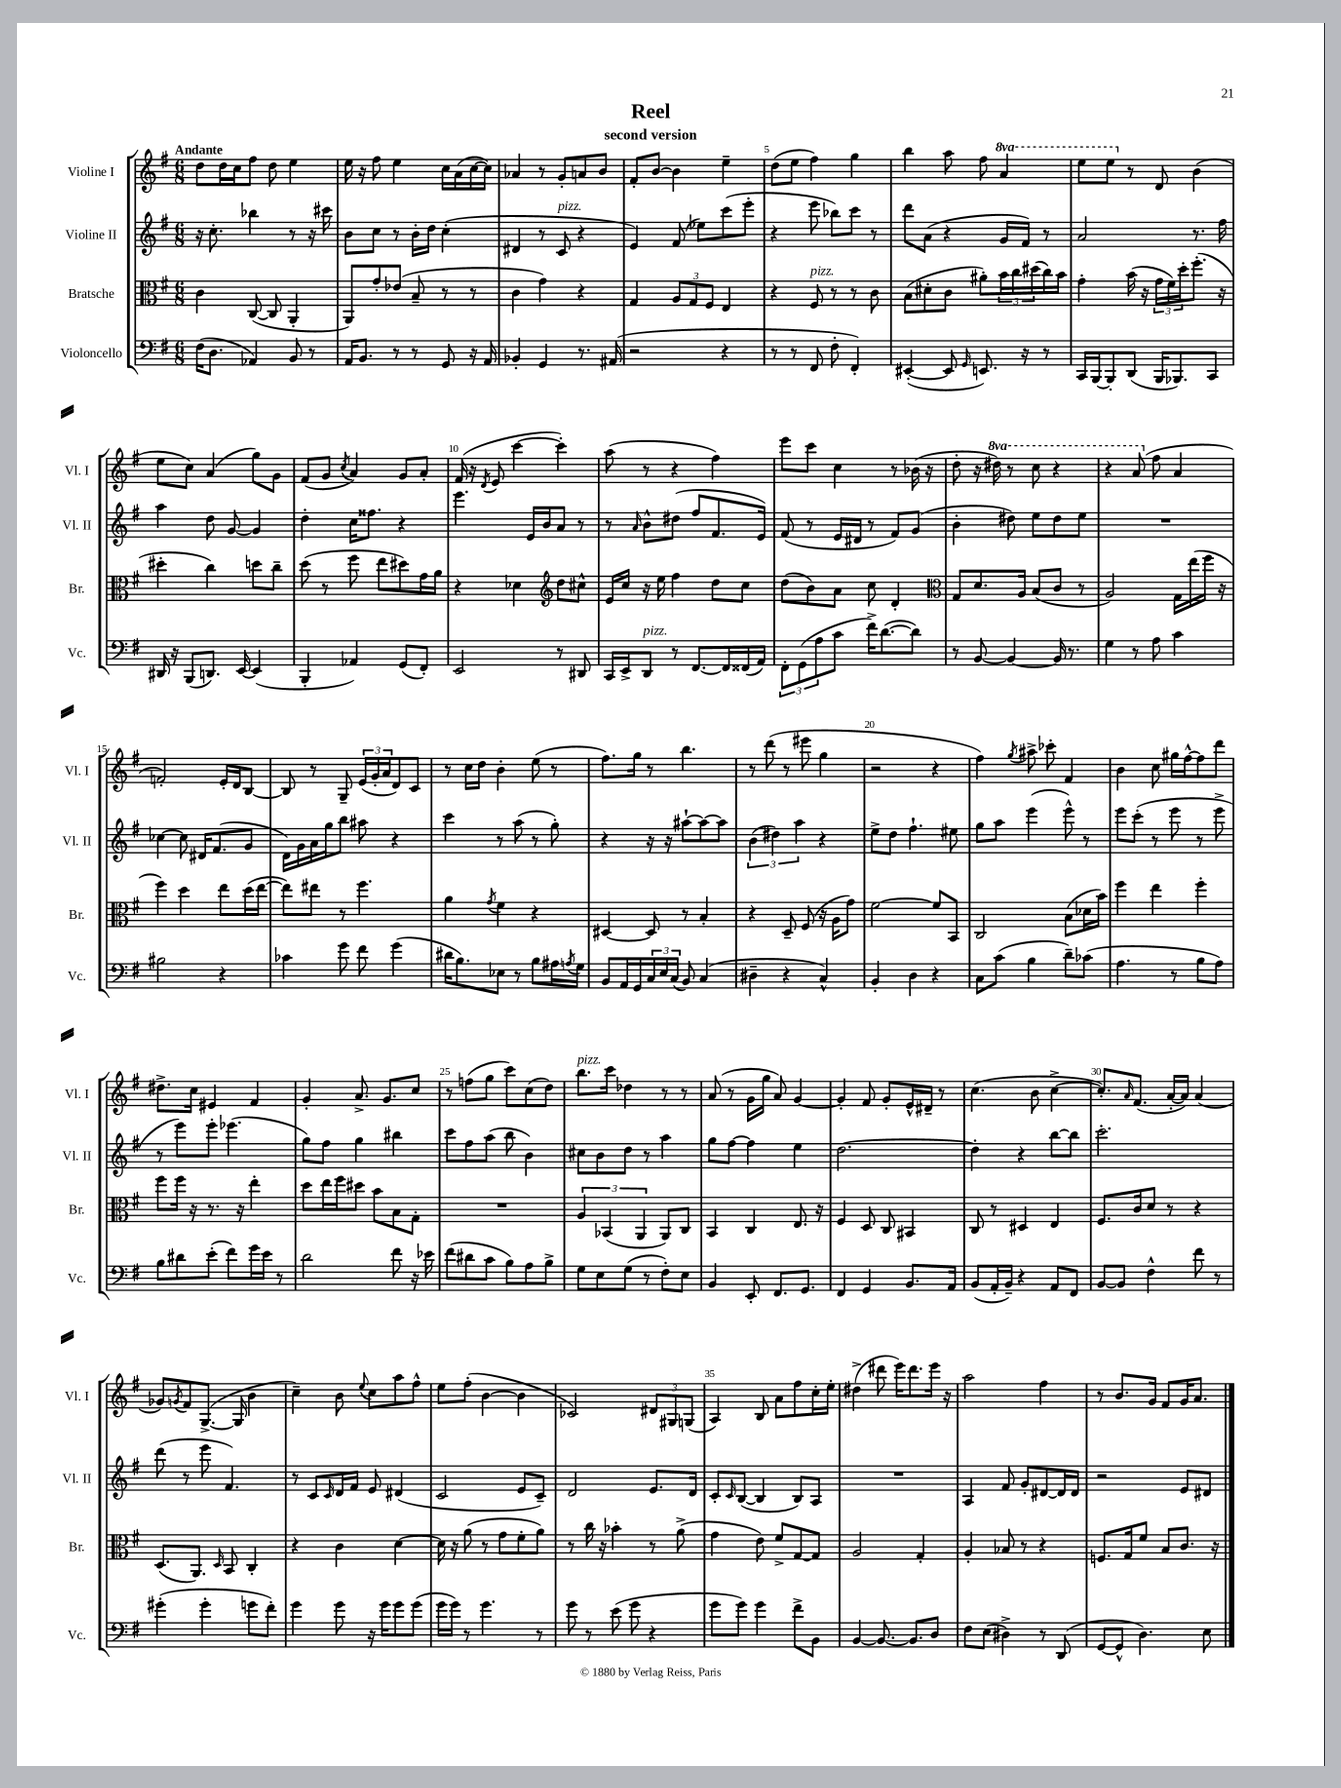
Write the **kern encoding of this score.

**kern	**kern	**kern	**kern
*staff4	*staff3	*staff2	*staff1
*clefF4	*clefC3	*clefG2	*clefG2
*k[f#]	*k[f#]	*k[f#]	*k[f#]
*M6/8	*M6/8	*M6/8	*M6/8
(16F#\LK	4c\	16r	8dd\L
8.D\J	.	8.cc'\	.
.	.	.	16dd\L
.	.	.	16cc\J
4AA-/)	([8C/	4bb-\	8ff#\J
.	8C/]	.	8dd\
8BB/	4AA'/	8r	4ee\
8r	.	16r	.
.	.	16ccc#\	.
=	=	=	=
16AA/LK	8AA/L)	8b\L	16ee\
8.BB/J	.	.	16r
.	8g'/	8cc\J	8ff#\
8r	(8e-/J	8r	4ee\
8r	8B~/	16b'\LL	.
.	.	16dd\JJ	.
8GG/	8r	(4cc'\	16cc\LL
.	.	.	(16a\
16r	8r	.	[16cc\
16AA/	.	.	16cc\]JJ)
=	=	=	=
4BB-'/	4c\	4d#/	4a-/
4GG/	4g\)	8r	8r
.	.	8c/	8g'/L
8.r	4r	4r	8a/
.	.	.	8b/J
(16AA#/	.	.	.
=	=	=	=
2r	4G/	4e/)	8f#'/L
.	.	.	[8b/J
.	12A/L	(8f#/	4b\]
.	12G/	.	.
.	.	8ee-\L)	.
.	12F#/J	.	.
4r	4E/	(8ccc\	4ee~\
.	.	8eee'\J	.
=	=	=	=
8r	4r	4r	(8dd\L
8r	.	.	8ee\J
8FF#/	8F#/	8eee\	4ff#\)
8F#'\	8r	8bb-\L)	.
4FF#'/)	8r	8ccc\J	4gg\
.	8c\	8r	.
=	=	=	=
([4EE#'/	(8B\L	8ddd\L	4bb\
.	8d#'\	(8a\J	.
8EE#/]	8c\J	4r	8aa\
16qqGG/	.	.	.
8.EE/)	8a#'\L)	.	8ff#\
.	24b\L	16g/LL	4aa/
.	24cc\	.	.
16r	.	16f#/JJ)	.
.	(24dd#\	.	.
8r	16cc\)	8r	.
.	16b\JJ	.	.
=	=	=	=
16CC/LL	4g'\	2a/	8eee\L
[16BBB/J	.	.	.
8BBB'/]	.	.	8eee\J
(8DD/J	(16b\	.	8r
.	16r	.	.
16BBB/LK	24g\LL	.	8d/
.	24f#\)	.	.
8.BBB-/)	.	.	.
.	24dd'\J	.	.
.	(8.ff#'\J	8.r	(4b\
8CC/J	.	.	.
.	16r	16ff#\	.
=	=	=	=
16DD#/	4dd#'\	4aa\	8ee\L
16r	.	.	.
(8BBB/L	.	.	8cc\J)
8.DD/J)	4cc\)	8dd\	(4a/
.	.	[8g/	.
[16EE/	.	.	.
(4EE/]	8dd\L	4g/]	8gg\L)
.	8cc~\J	.	8g\J
=	=	=	=
4BBB'/	(8dd\	4dd'\	(8f#/L
.	8r	.	8g/J
.	.	.	8qcc/
4AA-/)	8ff#\	16cc\LK	4a/)
.	.	8.ff##\J	.
.	8ee\L	.	.
(8GG/L	8dd#\)	4r	8g/L
8FF#'/J)	16g\L	.	8a'/J
.	16a\JJ	.	.
=	=	=	=
2EE/	4r	4.eee\	(16f#/
.	.	.	16r
.	.	.	8qd/
.	.	.	8e/
.	4d-\	.	[4ccc\
.	.	16e/LL	.
.	.	16b/J	.
*	*clefG2	*	*
8r	8dd\L	8a/J	4ccc'\])
8DD#/	8cc#^^\J	8r	.
=	=	=	=
16CC/LL	16e/LL	8r	(8aa\
16EE^/J	16cc/JJ	.	.
.	.	16qqa/	.
8DD/J	16r	8b^^\L	8r
.	16ee\	.	.
8r	4ff#\	(8dd#\J	4r
[8.FF#/L	.	8ff#/L	.
.	8dd\L	8.f#/	4ff#\)
16FF#/]L	.	.	.
(16FF##/	8cc\J	.	.
16AA/JJ)	.	16e/Jk)	.
=	=	=	=
12FF#'\L	(8dd\L	(8f#/	8eee\L
(12GG\	.	.	.
.	8b\)	8r	8ccc\J
12A\	.	.	.
8c\J	8a\J	16e/LL	4cc\
.	.	16d#/JJ	.
16f#^\LK)	8cc\	8r	.
([8.d\	.	.	.
.	4d'/	8f#/L)	8r
8d\]J)	.	(8g/J	(16b-\
.	.	.	16r
=	=	=	=
*	*clefC3	*	*
8r	8G/L	4b'\	8dd'\
[8BB/	8.d/	.	16r
.	.	.	16ddd#\)
4BB/_	.	8dd#\)	8r
.	16A/Jk	.	.
.	(8B/L	8ee\L	8ccc\
16BB/]	8c/J	8dd#\	4r
8.r	.	.	.
.	8r	8ee\J	.
=	=	=	=
4G\	2A/)	2.r	4r
8r	.	.	(8aa/
8A\	.	.	8ff#\
4c\	16G\LL	.	4a/
.	(16ee\	.	.
.	16ff#\JJ	.	.
.	16r	.	.
=	=	=	=
2B#\	4ff#\)	[4cc-\	2f'/)
.	4dd\	8cc-\]	.
.	.	16d#/LK	.
.	.	(8.f#/	.
4r	8ee\L	.	16e'/LL
.	.	.	16d/J
.	(16dd\L	8g/J	[8B/J
.	[16ee\JJ	.	.
=	=	=	=
4c-\	8ee\]L)	16d\LL)	8B/]
.	.	16g\	.
.	8ee#\J	16a\	8r
.	.	16gg\J	.
8g\	8r	8bb\J	8G~/
8f#\	4.ff#\	8aa#\	(24e/LL
.	.	.	24g'/
.	.	.	24a/J
(4g\	.	4r	8d/)
.	.	.	8c/J
=	=	=	=
16d#\LK	4a\	4ccc\	8r
8.B\)	.	.	.
.	.	.	16cc\LL
.	.	.	16dd\JJ
.	8qg/	.	.
8E-\J	4f#\	8r	4b'\
8r	.	(8aa\	.
8B\L	4r	8r	(8ee\
16A#\L	.	8gg'\)	8r
8qA/	.	.	.
16G\JJ	.	.	.
=	=	=	=
8BB/L	[4D#/	4r	8.ff#\L)
16AA/L	.	.	.
16GG/	.	.	16gg\Jk
24C/	8D#/]	16r	8r
24E/	.	.	.
.	.	16r	.
(24C/JJ	.	.	.
8BB/)	8r	[8aa#`\L	4.bb\
(4C/	4B'/	8aa#\_	.
.	.	8aa#\]J	.
=	=	=	=
4D#~\	4r	(6b\	8r
.	.	.	(8ddd\
.	.	6dd#\)	.
4r	8D~/	.	8r
.	.	6aa\	.
.	(8F#/	.	8eee#\
4C^^/)	16r	4r	4gg\
.	16A\LK	.	.
.	8g\J)	.	.
=	=	=	=
4BB'/	[2f#\	8ee^\L	2r
.	.	8dd\J	.
4D\	.	4.ff#`\	.
4r	8f#/]L	.	4r
.	8BB/J	8ee#\	.
=	=	=	=
8C\L	2C/	8gg\L	4ff#\)
(8c\J	.	8aa\J	.
.	.	.	8qgg/
4B\	.	(4eee\	8aa#^\
.	.	.	8ccc-'\
8d~\L)	(8B\L	8eee^^\)	4f#/
(8c-\J	16d-\L	8r	.
.	16b\JJ)	.	.
=	=	=	=
4.A\	4ff#\	8eee\L	4b\
.	.	(8ccc'\J	.
.	4ee\	8r	8cc\
8r	.	8eee\	16gg#\LL
.	.	.	[16ff#^^\J
8B\L	4ff#'\	8r	8ff#\]
8A\J)	.	8eee^\	8ddd\J
=	=	=	=
8B\L	8ff#\L	8r	8.dd#^\L
8d#\	16ff#\Jk	8eee\L)	.
.	16r	.	16cc\Jk
(8e'\J	8.r	8eee'\J	4e#/
8f#\L)	.	(4.eee-\	.
.	16r	.	.
16g\L	4ee'\	.	4f#/
16e\JJ	.	.	.
8r	.	.	.
=	=	=	=
2d\	8dd\L	8gg\L)	4g'/
.	16ee\L	8ff#\J	.
.	16ff#\J	.	.
.	8dd#\J	4gg\	8.a^/
.	8b\L	.	.
.	.	.	8.g/L
8f#\	8B\	4bb#\	.
16r	8G'\J	.	8cc/J
16e-\	.	.	.
=	=	=	=
(8f#\L	2.r	8ccc\L	8r
8d#\	.	8ff#\	(8ff\L
8c\J	.	(8aa\J	8gg\J
8B\L)	.	8bb\	8ccc\L)
8A\	.	4b\)	(8cc\
8B^\J	.	.	8dd\J)
=	=	=	=
8G\L	6A/	8cc#\L	8.bb\L
8E\	.	8b\	.
.	(6BB-/	.	.
.	.	.	16ccc\Jk
(8G\J	.	8dd\J	4dd-\
.	6AA/	.	.
8r	.	8r	.
8F#'\L)	8AA/L)	4aa\	8r
8E\J	8C/J	.	8r
=	=	=	=
4BB/	4BB/	8gg\L	(8a/
.	.	[8ff#\J	8r
8EE'/	4C/	4ff#\]	16g\LL
.	.	.	16gg\JJ
8.FF#/L	.	.	8a/)
.	8.E/	4ee\	[4g/
8.GG/J	.	.	.
.	16r	.	.
=	=	=	=
4FF#/	4F#/	[2.dd\	4g'/]
4GG/	8D/	.	8f#/
.	8C/	.	8g'/L
8.BB/L	4BB#/	.	16e^^/L
.	.	.	16d#~/JJ
.	.	.	8r
16AA/Jk	.	.	.
=	=	=	=
(8BB/L	8C/	4dd'\]	(4.cc\
16AA'/L	8r	.	.
16BB~/JJ)	.	.	.
4r	4D#/	4r	.
.	.	.	8b\
8AA/L	4E/	[8bb\L	[4cc^\
8FF#/J	.	8bb\]J	.
=	=	=	=
[8BB/L	8.F#/L	2.ccc'\	8.cc'/]L)
8BB/]J	.	.	.
.	.	.	16qqa/
.	16c/k	.	(8.f#/J
4F#^^\	8d/J	.	.
.	8r	.	[16a'/LL
.	.	.	16a/]JJ)
8f#\	4r	.	(4a/
8r	.	.	.
=	=	=	=
(4g#'\	(8.D/L	(8ddd\	8g-/L)
.	.	.	8qg/
.	.	8r	8f#/
.	8.AA/J)	.	.
4g#'\	.	8eee\	([8.G^/J
.	16qqD/	.	.
.	8BB/	4.f#/)	.
.	.	.	16G/]
8g\L	4C'/	.	4b\
8f#'\J)	.	.	.
=	=	=	=
4g\	4r	8r	4cc~\)
.	.	8c/L	.
.	.	16qqc/	.
8g\	4c\	16d/L	8b\
.	.	16f#/JJ	.
.	.	.	8qqee/
16r	.	8e/	8cc\L
16g\LK	.	.	.
8g\	[4d\	(4d#/	8aa\
(8g\J	.	.	8ff#^^\J
=	=	=	=
16g\LL	16d\]	2c/	8ee\L
16g\JJ)	16r	.	.
8r	(8a\	.	(8ff#'\J
4.g\	8r	.	[4b\
.	8g\L	.	.
.	8f#'\	8e/L	4b\]
8r	8a\J)	8c~/J)	.
=	=	=	=
8g\	8r	2d/	2c-/)
8r	16cc\	.	.
.	16r	.	.
(8e\	4b-'\	.	.
8g\	.	.	.
4r	8r	8.e/L	12d#/L
.	.	.	12G#/
.	(8a^\	.	.
.	.	.	(12G/J
.	.	16d/Jk	.
=	=	=	=
8g\L	4g\	8c'/L	4A/)
.	.	16qqc/	.
8g\J)	.	([8B/J	.
4g\	8e\)	4B/]	8B/
.	8f#^/L	.	8a\L
8f#^\L	[8G/	8B/L)	8ff#\
8BB\J	8G/]J	8A/J	16cc'\L
.	.	.	16ee'\JJ
=	=	=	=
[4BB/	2A/	2.r	(4dd#^\
8.BB/_	.	.	8ddd#\
.	.	.	16eee\LK)
8.BB/]L	.	.	8.ddd#\
.	4G'/	.	.
8D/J	.	.	16eee\Jk
.	.	.	16r
=	=	=	=
8F#\L	4A'/	4A/	2aa\
(8E\J	.	.	.
4D#^\)	8B-/	8f#/	.
.	8r	8g'/L	.
8r	4r	[8d#/	4ff#\
(8DD/	.	16d#/]L	.
.	.	16d#/JJ	.
=	=	=	=
[8GG/L	8.F/L	2r	8r
8GG^^/]J	.	.	8.b/L
.	16G/k	.	.
4.D\)	8f#/J	.	.
.	.	.	16g/Jk
.	8B/L	.	8f#/L
.	8.c/J	8e/L	16g/K
.	.	.	8.a/J
8E\	.	8d#/J	.
.	16r	.	.
==	==	==	==
*-	*-	*-	*-
